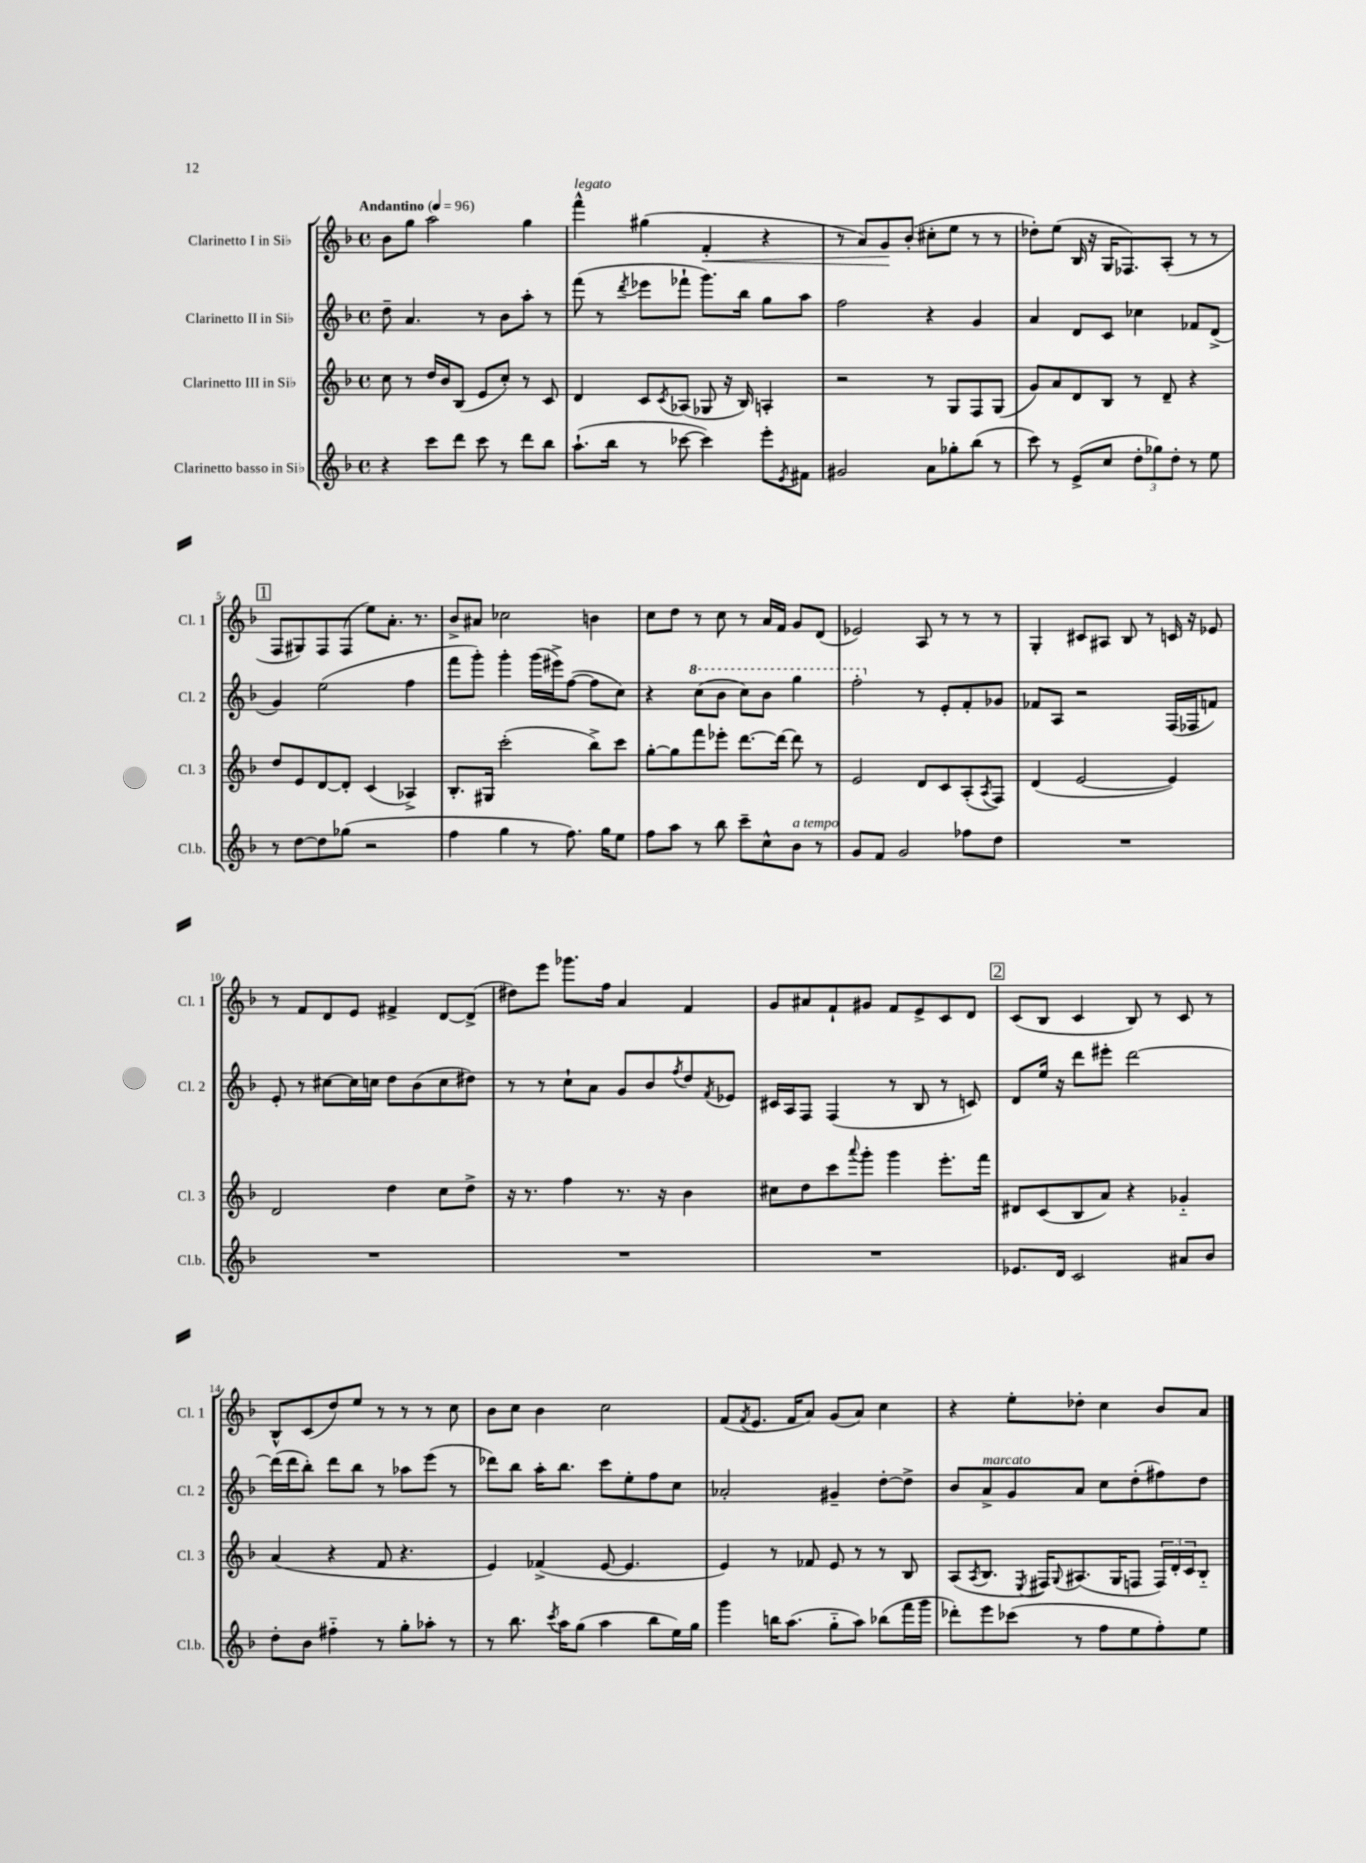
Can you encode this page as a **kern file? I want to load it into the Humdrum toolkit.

**kern	**kern	**kern	**kern
*staff4	*staff3	*staff2	*staff1
*clefG2	*clefG2	*clefG2	*clefG2
*k[b-]	*k[b-]	*k[b-]	*k[b-]
*M4/4	*M4/4	*M4/4	*M4/4
*met(c)	*met(c)	*met(c)	*met(c)
*MM96	*MM96	*MM96	*MM96
4r	8cc	8dd~	8b-
.	8r	4.a	8gg
8ccc	16dd	.	2aa
.	16b-	.	.
8ddd	(8B-	.	.
8ccc	8e	8r	.
8r	8cc')	8b-	.
8ddd	8r	8aa'	4gg
8bb-	8c	8r	.
=	=	=	=
(8.aa`	4d	(8fff	4fff^^
.	.	8r	.
16bb-	.	.	.
.	.	8qddd	.
8r	8c	8eee-	(4gg#
.	8qc	.	.
[8ccc-	(8A-	8fff-`	.
4ccc-])	8G-	8.ggg)	4f'
.	16r	.	.
.	16B-)	16bb-	.
8eee'	4A'	8gg	4r
8qe	.	.	.
8f#	.	8aa	.
=	=	=	=
2g#	2r	2ff	8r
.	.	.	8a)
.	.	.	8g
.	.	.	(8b-'
8a	8r	4r	8cc#'
8gg-'	8G	.	8ee
(8bb-	8F	4g	8r
8r	(8G	.	8r
=	=	=	=
8ccc)	8g)	4a	8dd-')
8r	8a	.	(8ee
(8e^	8d	8d	16B-
.	.	.	16r
8cc	8B-	8c	16G
.	.	.	8.F-)
12dd'	8r	4cc-	.
12gg-)	.	.	.
.	8d~	.	(8A'
12dd'	.	.	.
8r	4r	8f-	8r
8ee	.	(8d^	8r
=	=	=	=
8r	8dd	4g)	8F
[8dd	8e	.	8G#)
8dd]	[8d	(2ee	8F
(8gg-	8d']	.	(8F
2r	(4c	.	8ee)
.	.	.	8.a'
.	4A-^)	4ff	.
.	.	.	8.r
=	=	=	=
4ff	8.B-'	8fff	8b-^
.	.	8ggg')	8a#
.	16G#	.	.
4gg	(2ccc'	4ggg'	2cc-
8r	.	(16ggg	.
.	.	16eee#^)	.
8.ff)	.	([8ff	.
.	8bb-^)	8ff]	4b
16gg	.	.	.
8ee	8ccc	8cc)	.
=	=	=	=
8ff	[8gg'	4r	8cc
8aa	8gg]	.	8dd
8r	8fff	(8ccc	8r
8bb-	8eee-'	8bb-	8cc
8ccc~	[8.ddd	8ccc)	8r
8cc^^	.	8bb-	16a
.	16ddd_	.	16f
8b-	8ddd]	4ggg	8g
8r	8r	.	(8d
=	=	=	=
8g	2e	2fff'	2e-)
8f	.	.	.
2g	.	.	.
.	8d	8r	8A
.	8c	8e'	8r
8ff-	(8A'	8f'	8r
.	8qA	.	.
8dd	8F)	8g-	8r
=	=	=	=
1r	(4d	8f-	4G'
.	.	8A	.
.	[2e	2r	8c#
.	.	.	8A#
.	.	.	8B-
.	.	.	8r
.	4e])	(16F	16c
.	.	16F-	16r
.	.	8f)	8e-
=	=	=	=
1r	2d	8e'	8r
.	.	8r	8f
.	.	[8cc#	8d
.	.	16cc#]	8e
.	.	16cc	.
.	4dd	8dd	4f#^
.	.	(8b-	.
.	8cc	8cc	[8d
.	8dd^	8dd#)	(8d^]
=	=	=	=
1r	16r	8r	8dd#)
.	8.r	.	.
.	.	8r	8eee
.	4ff	8cc`	8.ggg-
.	.	8a	.
.	.	.	16ff
.	8.r	8g	4a
.	.	8b-	.
.	16r	.	.
.	.	8qff	.
.	4b-	8dd	4f
.	.	8qf	.
.	.	8e-	.
=	=	=	=
1r	8cc#	16c#	8g
.	.	16A	.
.	8dd	8F	8a#
.	8ccc	(4F	8f`
.	8qqaaa	.	.
.	8ggg'	.	8g#
.	4ggg	8r	8f
.	.	8B-	8e^
.	8.eee'	8r	8c
.	.	8c)	8d
.	16fff	.	.
=	=	=	=
8.e-	8d#	8d	(8c
.	(8c	16ee	8B-
16d	.	16r	.
2c	8B-	8ddd	4c
.	8a)	8eee#'	.
.	4r	[2ddd	8B-)
.	.	.	8r
8a#	4g-'~	.	8c
8b-	.	.	8r
=	=	=	=
8dd'	(4a	(16ddd]	8B-^^
.	.	16ddd	.
8b-	.	8bb-')	(8c
4ff#'~	4r	8ddd	8dd)
.	.	8bb-	8ee
8r	8f	8r	8r
8gg'	4.r	8aa-	8r
8aa-'	.	(8eee	8r
8r	.	8r	8cc
=	=	=	=
8r	4e)	8ddd-)	8b-
8.bb-	.	8bb-	8cc
.	(4f-^	16aa'	4b-
8qccc	.	.	.
16aa	.	8.bb-	.
(8gg	.	.	.
4aa	[8e	8ccc	2cc
.	4.e]	8ee'	.
8bb-	.	8ff	.
16ee)	.	8cc	.
16gg	.	.	.
=	=	=	=
4ggg	4e)	2a-'	(8f
.	.	.	8qf
.	.	.	8.e
16bb	8r	.	.
(8.aa	.	.	16f
.	8f-	.	8a)
8gg'~	8e	4g#~	(8g
8aa)	8r	.	8a)
(8bb-	8r	[8dd'	4cc
16fff	8B-	8dd^]	.
16ggg	.	.	.
=	=	=	=
8ddd-')	(8A	8b-	4r
.	8qA	.	.
8eee	8.B-	8a^	.
(8ccc-	.	8g	8ee'
.	8qE	.	.
.	16F#)	.	.
.	8qqG	.	.
8r	(8.A#	8a	8dd-'
8ff	.	8cc	4cc
.	16G	.	.
8ee	8F	(8dd'	.
8ff')	24F)	8ff#)	8b-
.	24d'	.	.
.	24c	.	.
8ee	8B-'~	8dd	8a
==	==	==	==
*-	*-	*-	*-
